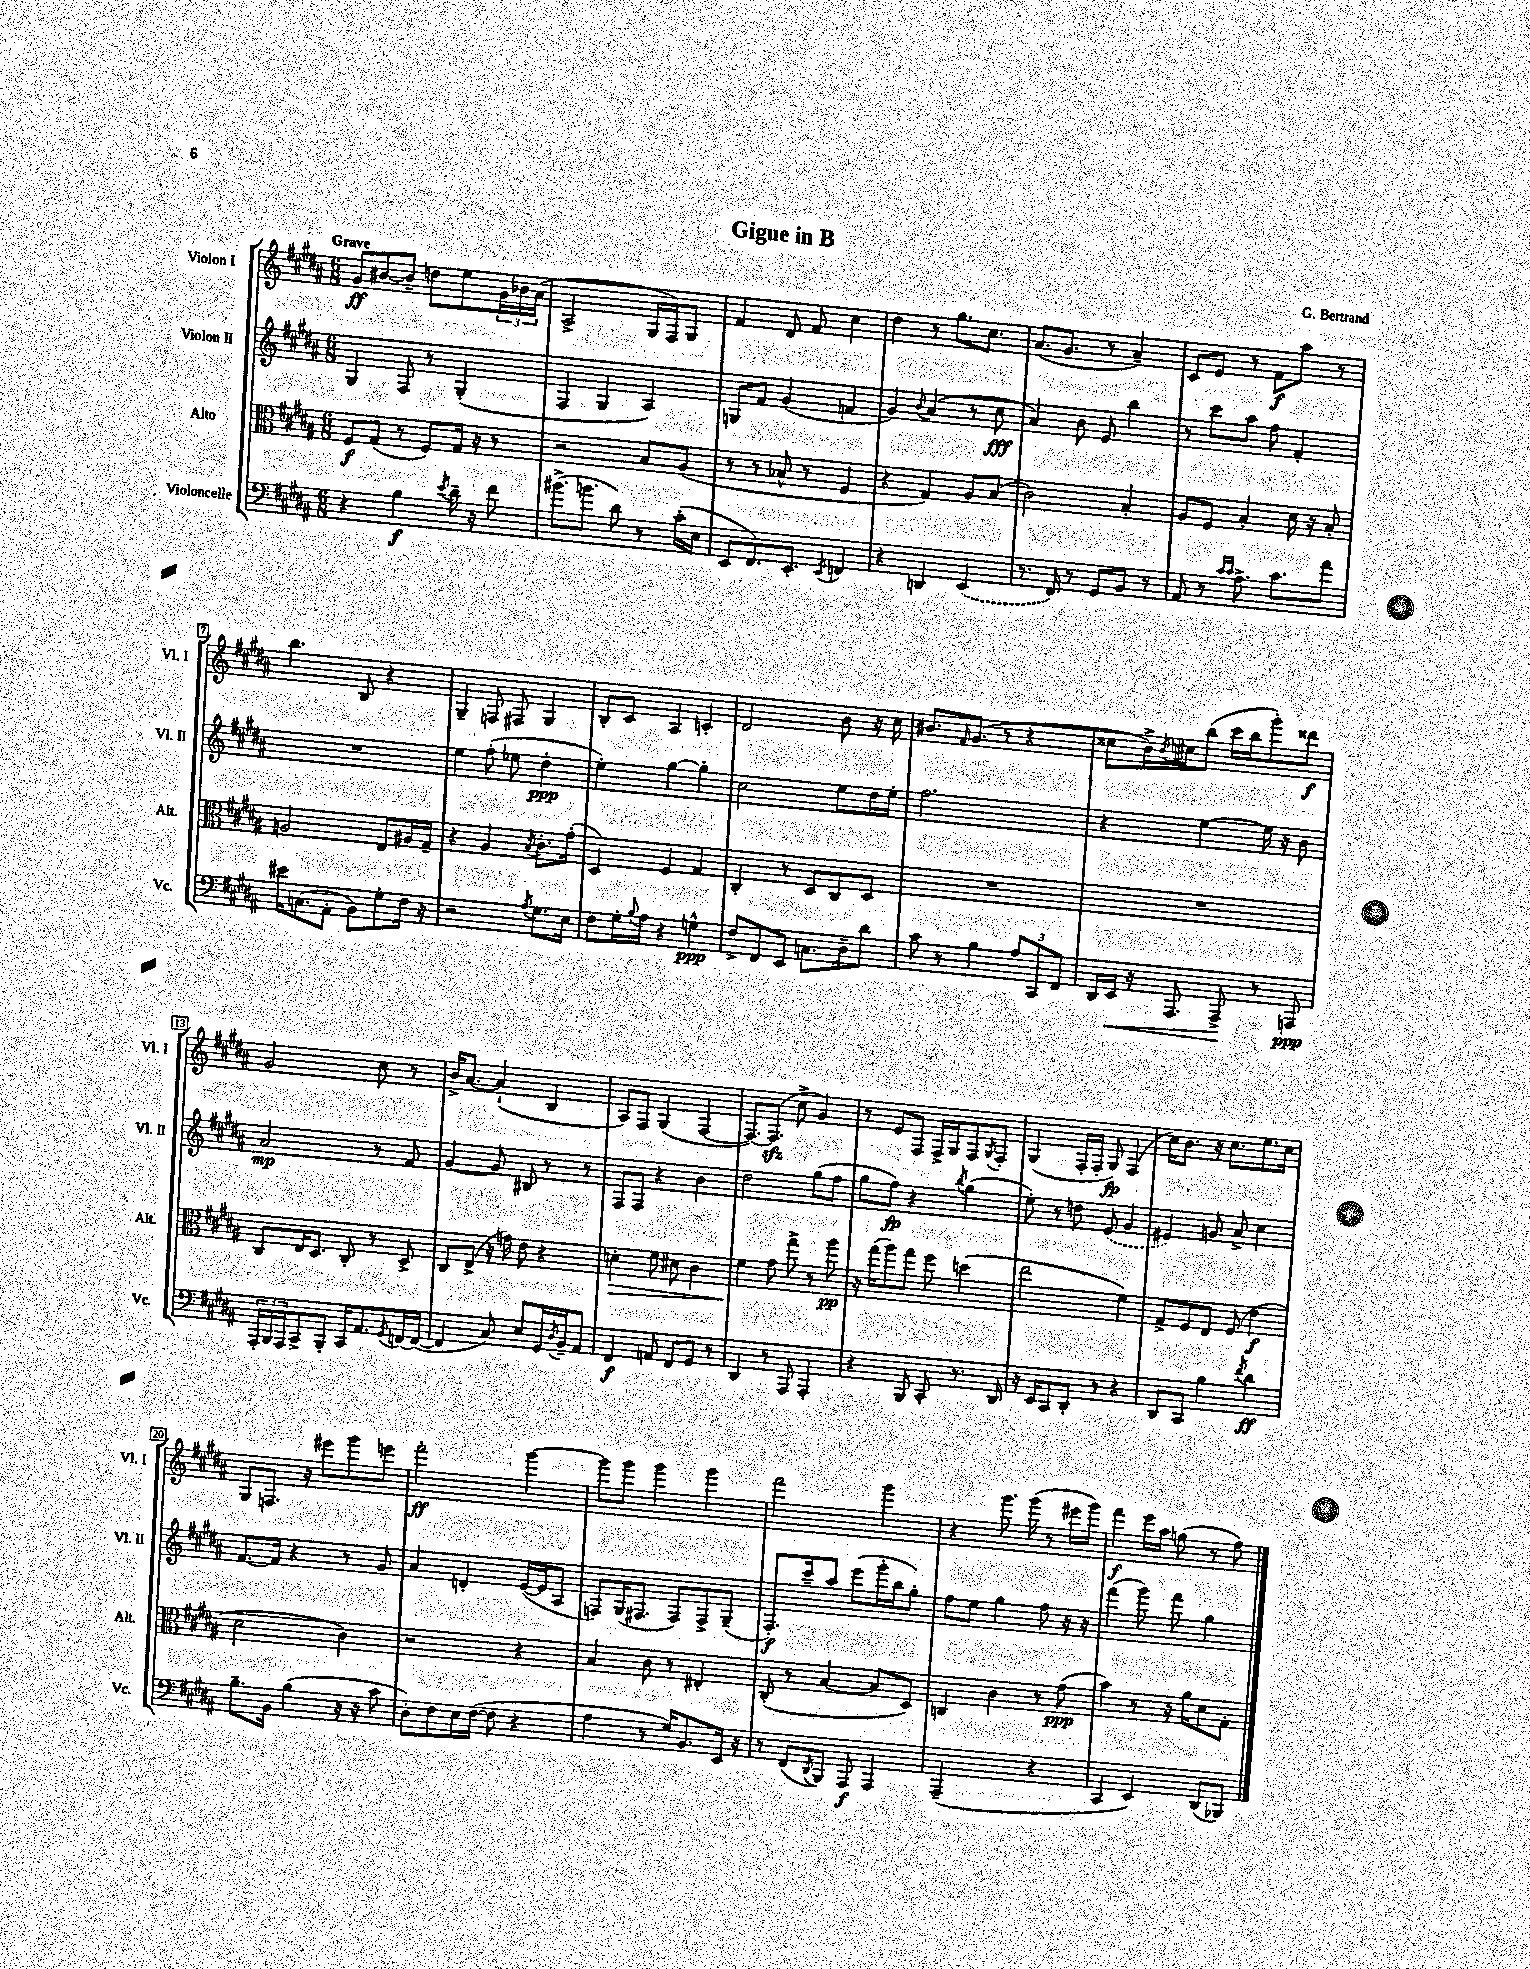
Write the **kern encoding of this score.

**kern	**dynam	**kern	**dynam	**kern	**dynam	**kern	**dynam
*part4	*part4	*part3	*part3	*part2	*part2	*part1	*part1
*staff4	*staff4	*staff3	*staff3	*staff2	*staff2	*staff1	*staff1
*I"Violoncelle	*	*I"Alto	*	*I"Violon II	*	*I"Violon I	*
*I'Vc.	*	*I'Alt.	*	*I'Vl. II	*	*I'Vl. I	*
*clefF4	*	*clefC3	*	*clefG2	*	*clefG2	*
*k[f#c#g#d#a#]	*	*k[f#c#g#d#a#]	*	*k[f#c#g#d#a#]	*	*k[f#c#g#d#a#]	*
*M6/8	*	*M6/8	*	*M6/8	*	*M6/8	*
=1	=1	=1	=1	=1	=1	=1	=1
!	!	!	!	!	!	!LO:TX:a:B:t=Grave	!
4r	.	8F#/L	f	4G#/	.	8g#/L	ff
.	.	(8G#/J	.	.	.	[8b#X/	.
4B\	f	8r	.	8F#/	.	8b#~/J]	.
.	.	8F#/L)	.	8r	.	8ddn\L	.
8qe/	.	.	.	.	.	.	.
16d#~\	.	16G#/Jk	.	(4G#'/	.	8ee\	.
16r	.	16r	.	.	.	.	.
8f#\	.	8r	.	.	.	24g#\L	.
.	.	.	.	.	.	24b-X\	.
.	.	.	.	.	.	(24a#\JJ	.
=2	=2	=2	=2	=2	=2	=2	=2
(8.b#X^\L	.	2r	.	4F#/	.	2A#^/	.
8.bn\J	.	.	.	.	.	.	.
.	.	.	.	4G#/	.	.	.
8d#\)	.	.	.	.	.	.	.
8r	.	8B/L	.	4A#/)	.	16G#/LL	.
.	.	.	.	.	.	16F#/J)	.
(16c#'\LL	.	(8A#/J	.	.	.	8G#/J	.
16E\JJ	.	.	.	.	.	.	.
=3	=3	=3	=3	=3	=3	=3	=3
8EE/L	.	8r	.	8Gn/L	.	4f#/	.
8.FF#/)	.	8r	.	8f#/J	.	.	.
.	.	8B-X^^/	.	(4g#/	.	8d#/	.
8.EE'/J	.	.	.	.	.	.	.
.	.	8r	.	.	.	8f#/	.
8qEE/	.	.	.	.	.	.	.
4FFn/	.	4F#/	.	4fn/	.	4cc#\	.
=4	=4	=4	=4	=4	=4	=4	=4
4r	.	4r	.	4g#/)	.	4dd#\	.
.	.	.	.	8qqb/	.	.	.
4DDn/	.	4G#/)	.	(4a#/	.	8r	.
.	.	.	.	.	.	8.gg#\L	.
(4EE/	.	8A#/L	.	8r	.	.	.
.	.	.	.	.	.	8.cc#\J	.
.	.	(8B/J	.	8cc#\	fff	.	.
=5	=5	=5	=5	=5	=5	=5	=5
8.r	.	2c#\)	.	4a#/)	.	(8.a#/L	.
16FF#/)	.	.	.	.	.	8.g#/J	.
8r	.	.	.	8b\	.	.	.
8GG#/L	.	.	.	8e/	.	8r	.
8BB/J	.	4B'/	.	4bb\	.	4a#~/)	.
8r	.	.	.	.	.	.	.
=6	=6	=6	=6	=6	=6	=6	=6
8AA#/	.	8A#/L	.	8r	.	8c#/L	.
8r	.	8F#/J	.	8ccc#\L	.	8e/J	.
16qqc#/LL	.	.	.	.	.	.	.
16qqc#/JJ	.	.	.	.	.	.	.
8.A#^\	.	4B'/	.	8aa#\J	.	8r	.
.	.	.	.	8ff#\	.	8f#\L	f
8.c#\L	.	.	.	.	.	.	.
.	.	16d#\	.	4f#'/	.	8aa#\J	.
.	.	16r	.	.	.	.	.
8a#\J	.	8B'/	.	.	.	8r	.
!!LO:LB:g=z
=7	=7	=7	=7	=7	=7	=7	=7
16e#X\KL	.	2An/	.	2.r	.	4.bb\	.
(8.Cn\	.	.	.	.	.	.	.
8AA#'\J	.	.	.	.	.	.	.
8BB\L)	.	.	.	.	.	8B/	.
8G#'\	.	8E/L	.	.	.	4r	.
16F#\Jk	.	16A#X/L	.	.	.	.	.
16r	.	16G#~/JJ	.	.	.	.	.
=8	=8	=8	=8	=8	=8	=8	=8
2r	.	4r	.	4ee\	.	4G#~/	.
.	.	4A#/	.	(8ff#'\	.	8Fn/	.
.	.	.	.	8ee-X\	.	8F#X/	.
8qA#/	.	8qB/	.	.	.	.	.
8.G#\L	.	8.c#'\L	.	4dd#'\	ppp	4G#/	.
16E\Jk	.	(16g#'\Jk	.	.	.	.	.
=9	=9	=9	=9	=9	=9	=9	=9
8F#\L	.	4D#/)	.	4ee'\)	.	8B'/L	.
16G#'\L	.	.	.	.	.	8c#/J	.
8qqB/	.	.	.	.	.	.	.
16A#\JJ	.	.	.	.	.	.	.
4r	.	4F#/	.	[4gg#\	.	4A#/	.
4Gn^^\	ppp	4G#/	.	4gg#'\]	.	4cn'/	.
=10	=10	=10	=10	=10	=10	=10	=10
8F#^/L	.	4C#'/	.	2cc#\	.	2d#/	.
8FF#/	.	.	.	.	.	.	.
8EE/J	.	8r	.	.	.	.	.
8.Cn\L	.	8D#/L	.	.	.	.	.
.	.	8C#/	.	8ee\L	.	8b\	.
16D#~\k	.	.	.	.	.	.	.
8d#\J	.	8D#/J	.	16dd#\L	.	16r	.
.	.	.	.	16ee'\JJ	.	16cc#\	.
=11	=11	=11	=11	=11	=11	=11	=11
8c#\	.	2.r	.	2.ff#\	.	8.b#X/L	.
8r	.	.	.	.	.	.	.
.	.	.	.	.	.	16qqf#/	.
.	.	.	.	.	.	(8.g#/J	.
4B\	.	.	.	.	.	.	.
.	.	.	.	.	.	8r	.
12A#/L	.	.	.	.	.	4r	.
12CC#/	.	.	.	.	.	.	.
12FF#/J	.	.	.	.	.	.	.
=12	=12	=12	=12	=12	=12	=12	=12
16DD#/LL	.	2.r	.	4r	.	8cc##X\L	.
!	!LO:HP:b	!	!	!	!	!	!
16EE/JJ	<	.	.	.	.	.	.
16r	.	.	.	.	.	16b^\L)	.
.	.	.	.	.	.	8qb/	.
8.AAA#/	.	.	.	.	.	16cc#X\J	.
.	.	.	.	[4ee\	.	(8bb\J	.
8AAA#^/	.	.	.	.	.	16ccc#\LL	.
.	.	.	.	.	.	16bb\J	.
8r	[	.	.	16ee\]	.	8ggg#'\)	.
.	.	.	.	16r	.	.	.
8AAAn/	ppp	.	.	8b\	.	8ddd##X\J	f
!!LO:LB:g=z
=13	=13	=13	=13	=13	=13	=13	=13
24AAA#'/LL	.	8C#/L	.	2a#/	mp	2g#/	.
24BBB/	.	.	.	.	.	.	.
24AAA#/J	.	.	.	.	.	.	.
8CC#^/	.	16E/K	.	.	.	.	.
.	.	8.D#/J	.	.	.	.	.
8BBB'/J	.	.	.	.	.	.	.
16CC#/KL	.	8C#'/	.	.	.	.	.
8.AA#/	.	.	.	.	.	.	.
.	.	8r	.	8r	.	8cc#\	.
8qGG#/	.	.	.	.	.	.	.
[16FFn/L	.	8D#^/	.	8f#/	.	8r	.
(16FF/JJ_	.	.	.	.	.	.	.
=14	=14	=14	=14	=14	=14	=14	=14
4FF/]	.	8C#/L	.	[4g#/	.	16b^/KL	.
.	.	.	.	.	.	[8.a#/J	.
.	.	(8E^/J	.	.	.	.	.
8C#/)	.	16r	.	8g#/]	.	(4a#`/]	.
.	.	16gn\)	.	.	.	.	.
8E/L	.	8e\	.	8B#X/	.	.	.
16GG#/L	.	4r	.	8r	.	4B/	.
8qD#/	.	.	.	.	.	.	.
16BB~/J	.	.	.	.	.	.	.
8AA#/J	.	.	.	8r	.	.	.
=15	=15	=15	=15	=15	=15	=15	=15
!	!	!	!LO:HP:b	!	!	!	!
4FF#/	f	4dn'\	>	8F#/L	.	8A#/L)	.
.	.	.	.	8F#/J	.	8F#/J	.
8AAn/	.	8f#\	.	4r	.	(4G#/	.
8FF#/L	.	8d#X\	.	.	.	.	.
8GG#/J	.	4c#\	.	4b\	.	[4F#/	.
8r	.	.	.	.	.	.	.
=16	=16	=16	=16	=16	=16	=16	=16
4DD#/	.	4f#\	.	2dd#\	.	8.F#/L_)	.
.	.	.	.	.	.	(8.F#zz/J]	.
8r	.	8g#\	]	.	.	.	.
8AAA#/	.	8gg#^\	.	.	.	8cc#^\	.
4AAA#'/	.	8r	.	(8gg#\L	.	4g#/)	.
.	.	8aa#\	pp	8ff#\J	.	.	.
=17	=17	=17	=17	=17	=17	=17	=17
4r	.	16r	.	8gg#\L	.	8r	.
.	.	(16gg#\KL	.	.	.	.	.
.	.	8aa#\)	.	8ff#\J)	fp	8e/L	.
8BBB/	.	8gg#\J	.	4r	.	8F#/J	.
8CC#'/	.	8ff#\	.	.	.	16F#^/LL	.
.	.	.	.	.	.	16G#/J	.
.	.	.	.	8qbb/	.	.	.
8.r	.	(4ddn\	.	(4gg#\	.	8F#/	.
.	.	.	.	.	.	8qG#/	.
.	.	.	.	.	.	8F#'/J	.
16DD#/	.	.	.	.	.	.	.
=18	=18	=18	=18	=18	=18	=18	=18
16r	.	2ee\	.	8ee'\)	.	(4G#/	.
16EE/KL	.	.	.	.	.	.	.
8CC#/	.	.	.	8r	.	.	.
8DD#'/J	.	.	.	8ddn\	.	16F#'/LL	.
.	.	.	.	.	.	16F#'/JJ	.
8r	.	.	.	(8e/	.	8G#/)	fp
4r	.	4f#\)	.	4g#/	.	(4F#/	.
=19	=19	=19	=19	=19	=19	=19	=19
8DD#/L	.	8G#^/L	.	4e#X/)	.	16cc#\KL)	.
.	.	.	.	.	.	8.b\J	.
8CC#/J	.	8F#/	.	.	.	.	.
4B\	.	8E/J	.	8gn/	.	16r	.
.	.	.	.	.	.	8.cc#\L	.
.	.	(8F#/	.	8a#^/	.	.	.
8qf#/	.	.	.	.	.	.	.
4d#\	ff	4e\	f	4cc#\	.	8.ee\	.
.	.	.	.	.	.	16cc#\Jk	.
!!LO:LB:g=z
=20	=20	=20	=20	=20	=20	=20	=20
8.B~\L	.	2d#\	.	[8.f#/L	.	8G#/L	.
.	.	.	.	.	.	8.Fn/J	.
16BB\Jk	.	.	.	16f#/Jk]	.	.	.
(4B\	.	.	.	4r	.	.	.
.	.	.	.	.	.	16r	.
.	.	.	.	.	.	8eee#X\L	.
16r	.	4c#\)	.	8r	.	8ggg#\	.
16r	.	.	.	.	.	.	.
8c#\	.	.	.	8g#/	.	8eeen\J	.
=21	=21	=21	=21	=21	=21	=21	=21
8D#'\L)	.	2r	.	4a#/	.	2fff#'\	ff
8F#\	.	.	.	.	.	.	.
16E\L	.	.	.	4dn'/	.	.	.
([16F#\JJ	.	.	.	.	.	.	.
8F#\]	.	.	.	.	.	.	.
4r	.	4r	.	([16e/LL	.	[4ggg#\	.
.	.	.	.	16e/J]	.	.	.
.	.	.	.	8A#/J	.	.	.
=22	=22	=22	=22	=22	=22	=22	=22
4A#\	.	4B/	.	8Fn/L)	.	8ggg#\L]	.
.	.	.	.	(16G#/K	.	8ggg#\J	.
.	.	.	.	8.F#X/J	.	.	.
8r	.	8c#\	.	.	.	4ggg#\	.
16G#/KL)	.	8r	.	8F#/L)	.	.	.
8.BB/	.	.	.	.	.	.	.
.	.	4E#X'/	.	8F#^/	.	4ggg#\	.
16EE/Jk	.	.	.	(8G#~/J	.	.	.
16r	.	.	.	.	.	.	.
=23	=23	=23	=23	=23	=23	=23	=23
8r	.	(8C#'/	.	8.F#'/L)	f	2fff#\	.
(8FF#/L	.	8r	.	.	.	.	.
.	.	.	.	16ccc#~/k	.	.	.
8qDD#/	.	.	.	.	.	.	.
8BBB/J)	.	[4B/	.	8aa#/J	.	.	.
8AAA#/	f	.	.	(8eee\L	.	.	.
4AAA#/	.	8B/L]	.	16ggg#'\L	.	4ggg#\	.
.	.	.	.	16bb\J	.	.	.
.	.	8D#/J)	.	8gg#'\J)	.	.	.
=24	=24	=24	=24	=24	=24	=24	=24
(2AAA#~/	.	4Cn/	.	8ff#\L	.	4r	.
.	.	.	.	8ee\J	.	.	.
.	.	4c#\	.	4gg#\	.	8.ggg#\	.
.	.	.	.	.	.	(16ggg#\	.
4r	.	8r	.	8ff#\	.	8r	.
.	.	(8g#\	ppp	16r	.	16eee#X\LL	.
.	.	.	.	16r	.	16ggg#\JJ)	.
=25	=25	=25	=25	=25	=25	=25	=25
4CC#/	.	4b\)	.	(4fff#\	.	4fff#\	f
4EE/)	.	8r	.	8ggg#\)	.	16eee\LL	.
.	.	.	.	.	.	16aa#\JJ	.
.	.	16r	.	8fff#\	.	(8ggn\	.
.	.	16a#\KL	.	.	.	.	.
(8DD#/L	.	8d#\	.	4gg#\	.	8r	.
8BBB-X/J)	.	8G#'\J	.	.	.	8ff#\)	.
==	==	==	==	==	==	==	==
*-	*-	*-	*-	*-	*-	*-	*-
